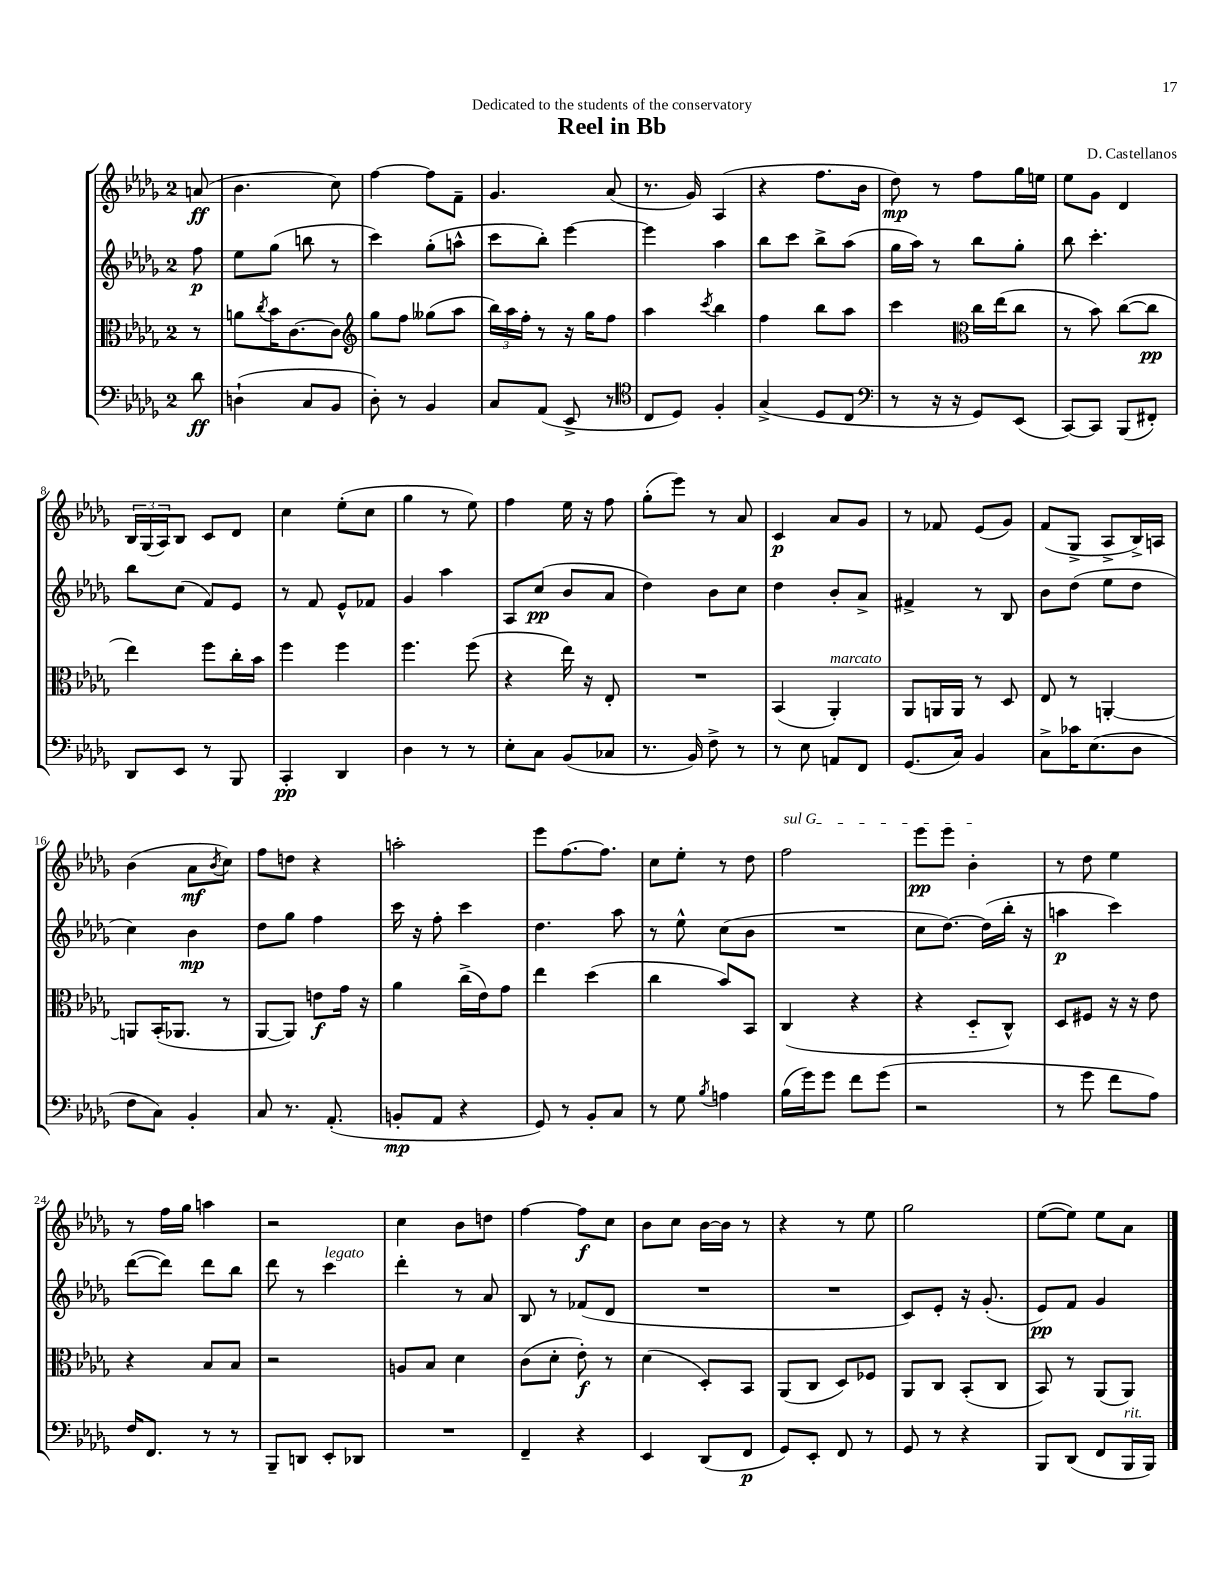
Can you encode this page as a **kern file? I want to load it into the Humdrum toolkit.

**kern	**kern	**kern	**kern
*staff4	*staff3	*staff2	*staff1
*clefF4	*clefC3	*clefG2	*clefG2
*k[b-e-a-d-g-]	*k[b-e-a-d-g-]	*k[b-e-a-d-g-]	*k[b-e-a-d-g-]
*M2/4	*M2/4	*M2/4	*M2/4
8d-	8r	8ff	(8a
=	=	=	=
(4D`	8a	8ee-	4.b-
.	8qcc	.	.
.	16b-	(8gg-	.
.	[8.c	.	.
8C	.	8bb	.
8BB-	8c]	8r	8cc)
=	=	=	=
*	*clefG2	*	*
8D-')	8gg-	4ccc)	[4ff
8r	8ff	.	.
4BB-	(8gg--	(8gg-'	8ff]
.	8aa-	8aa^^	8f~
=	=	=	=
8C	24bb-)	8ccc	4.g-
.	24aa-	.	.
.	24ff'	.	.
(8AA-	8r	8bb-')	.
8EE-^	16r	[4eee-	.
.	16gg-	.	.
8r	8ff	.	(8a-
=	=	=	=
*clefC4	*	*	*
8C	4aa-	4eee-]	8.r
8D-)	.	.	.
.	.	.	16g-)
.	8qccc	.	.
4F'	4bb-	4aa-	(4A-
=	=	=	=
(4G-^	4ff	8bb-	4r
.	.	8ccc	.
8D-	8bb-	8bb-^	8.ff
8C	8aa-	(8aa-	.
.	.	.	16b-
=	=	=	=
*clefF4	*	*	*
8r	4ccc	16gg-	8dd-)
.	.	16aa-)	.
16r	.	8r	8r
16r	.	.	.
*	*clefC3	*	*
8GG-)	16cc	8bb-	8ff
.	(16ee-	.	.
(8EE-	8cc	8gg-'	16gg-
.	.	.	16ee
=	=	=	=
[8CC)	8r	8bb-	8ee-
8CC]	8b-)	4.ccc'	8g-
(8BBB-	([8cc	.	4d-
8FF#')	8cc]	.	.
=	=	=	=
8DD-	4ee-)	8bb-	24B-
.	.	.	(24G-
.	.	.	24A-)
8EE-	.	(8cc	8B-
8r	8ff	8f)	8c
8BBB-	16cc'	8e-	8d-
.	16b-	.	.
=	=	=	=
4CC'	4ff	8r	4cc
.	.	8f	.
4DD-	4ff	8e-^^	(8ee-'
.	.	8f-	8cc
=	=	=	=
4D-	4.ff	4g-	4gg-
8r	.	4aa-	8r
8r	(8ff	.	8ee-)
=	=	=	=
8E-'	4r	8A-	4ff
8C	.	(8cc	.
(8BB-	16ee-)	8b-	16ee-
.	16r	.	16r
8C-	8E-'	8a-	8ff
=	=	=	=
8.r	2r	4dd-)	(8gg-'
.	.	.	8eee-)
16BB-)	.	.	.
8F^	.	8b-	8r
8r	.	8cc	8a-
=	=	=	=
8r	(4BB-	4dd-	4c
8E-	.	.	.
8AA	4AA-')	8b-'	8a-
8FF	.	8a-^	8g-
=	=	=	=
(8.GG-	8AA-	4f#^	8r
.	16AA	.	8f-
16C)	16AA	.	.
4BB-	8r	8r	(8e-
.	8D-	8B-	8g-)
=	=	=	=
8C^	8E-	8b-	(8f
16c-	8r	(8dd-	8G-^
(8.E-	.	.	.
.	[4AA'	8ee-	8A-^
8D-	.	8dd-	16B-^)
.	.	.	16A
=	=	=	=
8F	8AA]	4cc)	(4b-
8C)	(16BB-'	.	.
.	8.AA-	.	.
4BB-'	.	4b-	8a-
.	.	.	8qb-
.	8r	.	8cc)
=	=	=	=
8C	[8AA-	8dd-	8ff
8.r	8AA-])	8gg-	8dd
.	8e	4ff	4r
(8.AA-'	.	.	.
.	16g-	.	.
.	16r	.	.
=	=	=	=
8BB'	4a-	16ccc	2aa'
.	.	16r	.
8AA-	.	8ff'	.
4r	(16cc^	4ccc	.
.	16e-)	.	.
.	8g-	.	.
=	=	=	=
8GG-)	4ee-	4.dd-	8eee-
8r	.	.	[8.ff
8BB-'	(4dd-	.	.
.	.	.	8.ff]
8C	.	8aa-	.
=	=	=	=
8r	4cc	8r	8cc
8G-	.	8ee-^^	8ee-'
8qB-	.	.	.
4A	8b-)	(8cc	8r
.	8BB-	8b-	8dd-
=	=	=	=
(16B-	(4C	2r	2ff
16g-)	.	.	.
8g-	.	.	.
8f	4r	.	.
(8g-	.	.	.
=	=	=	=
2r	4r	8cc	8eee-
.	.	[8.dd-)	8eee-
.	8D-'~	.	4b-'
.	.	(16dd-]	.
.	8C^^)	16bb-'	.
.	.	16r	.
=	=	=	=
8r	8D-	4aa	8r
8g-	8F#	.	8dd-
8f	16r	4ccc)	4ee-
.	16r	.	.
8A-)	8e-	.	.
=	=	=	=
16F	4r	([8ddd-	8r
8.FF	.	.	.
.	.	8ddd-])	16ff
.	.	.	16gg-
8r	8B-	8ddd-	4aa
8r	8B-	8bb-	.
=	=	=	=
8BBB-~	2r	8ddd-	2r
8DD	.	8r	.
8EE-'	.	4ccc	.
8DD-	.	.	.
=	=	=	=
2r	8A	4ddd-'	4cc
.	8B-	.	.
.	4d-	8r	8b-
.	.	8a-	8dd
=	=	=	=
4FF~	(8c	8B-	[4ff
.	8d-'	8r	.
4r	8e-')	(8f-	8ff]
.	8r	8d-	8cc
=	=	=	=
4EE-	(4d-	2r	8b-
.	.	.	8cc
(8DD-	8D-')	.	[16b-
.	.	.	16b-]
8FF	8BB-	.	8r
=	=	=	=
8GG-)	(8AA-	2r	4r
8EE-'	8C	.	.
8FF	8D-)	.	8r
8r	8F-	.	8ee-
=	=	=	=
8GG-	8AA-	8c)	2gg-
8r	8C	8e-'	.
4r	(8BB-'	16r	.
.	.	(8.g-'	.
.	8C	.	.
=	=	=	=
8BBB-	8BB-)	8e-)	([8ee-
(8DD-	8r	8f	8ee-])
8FF	(8AA-	4g-	8ee-
16BBB-	8AA-)	.	8a-
16BBB-)	.	.	.
==	==	==	==
*-	*-	*-	*-
